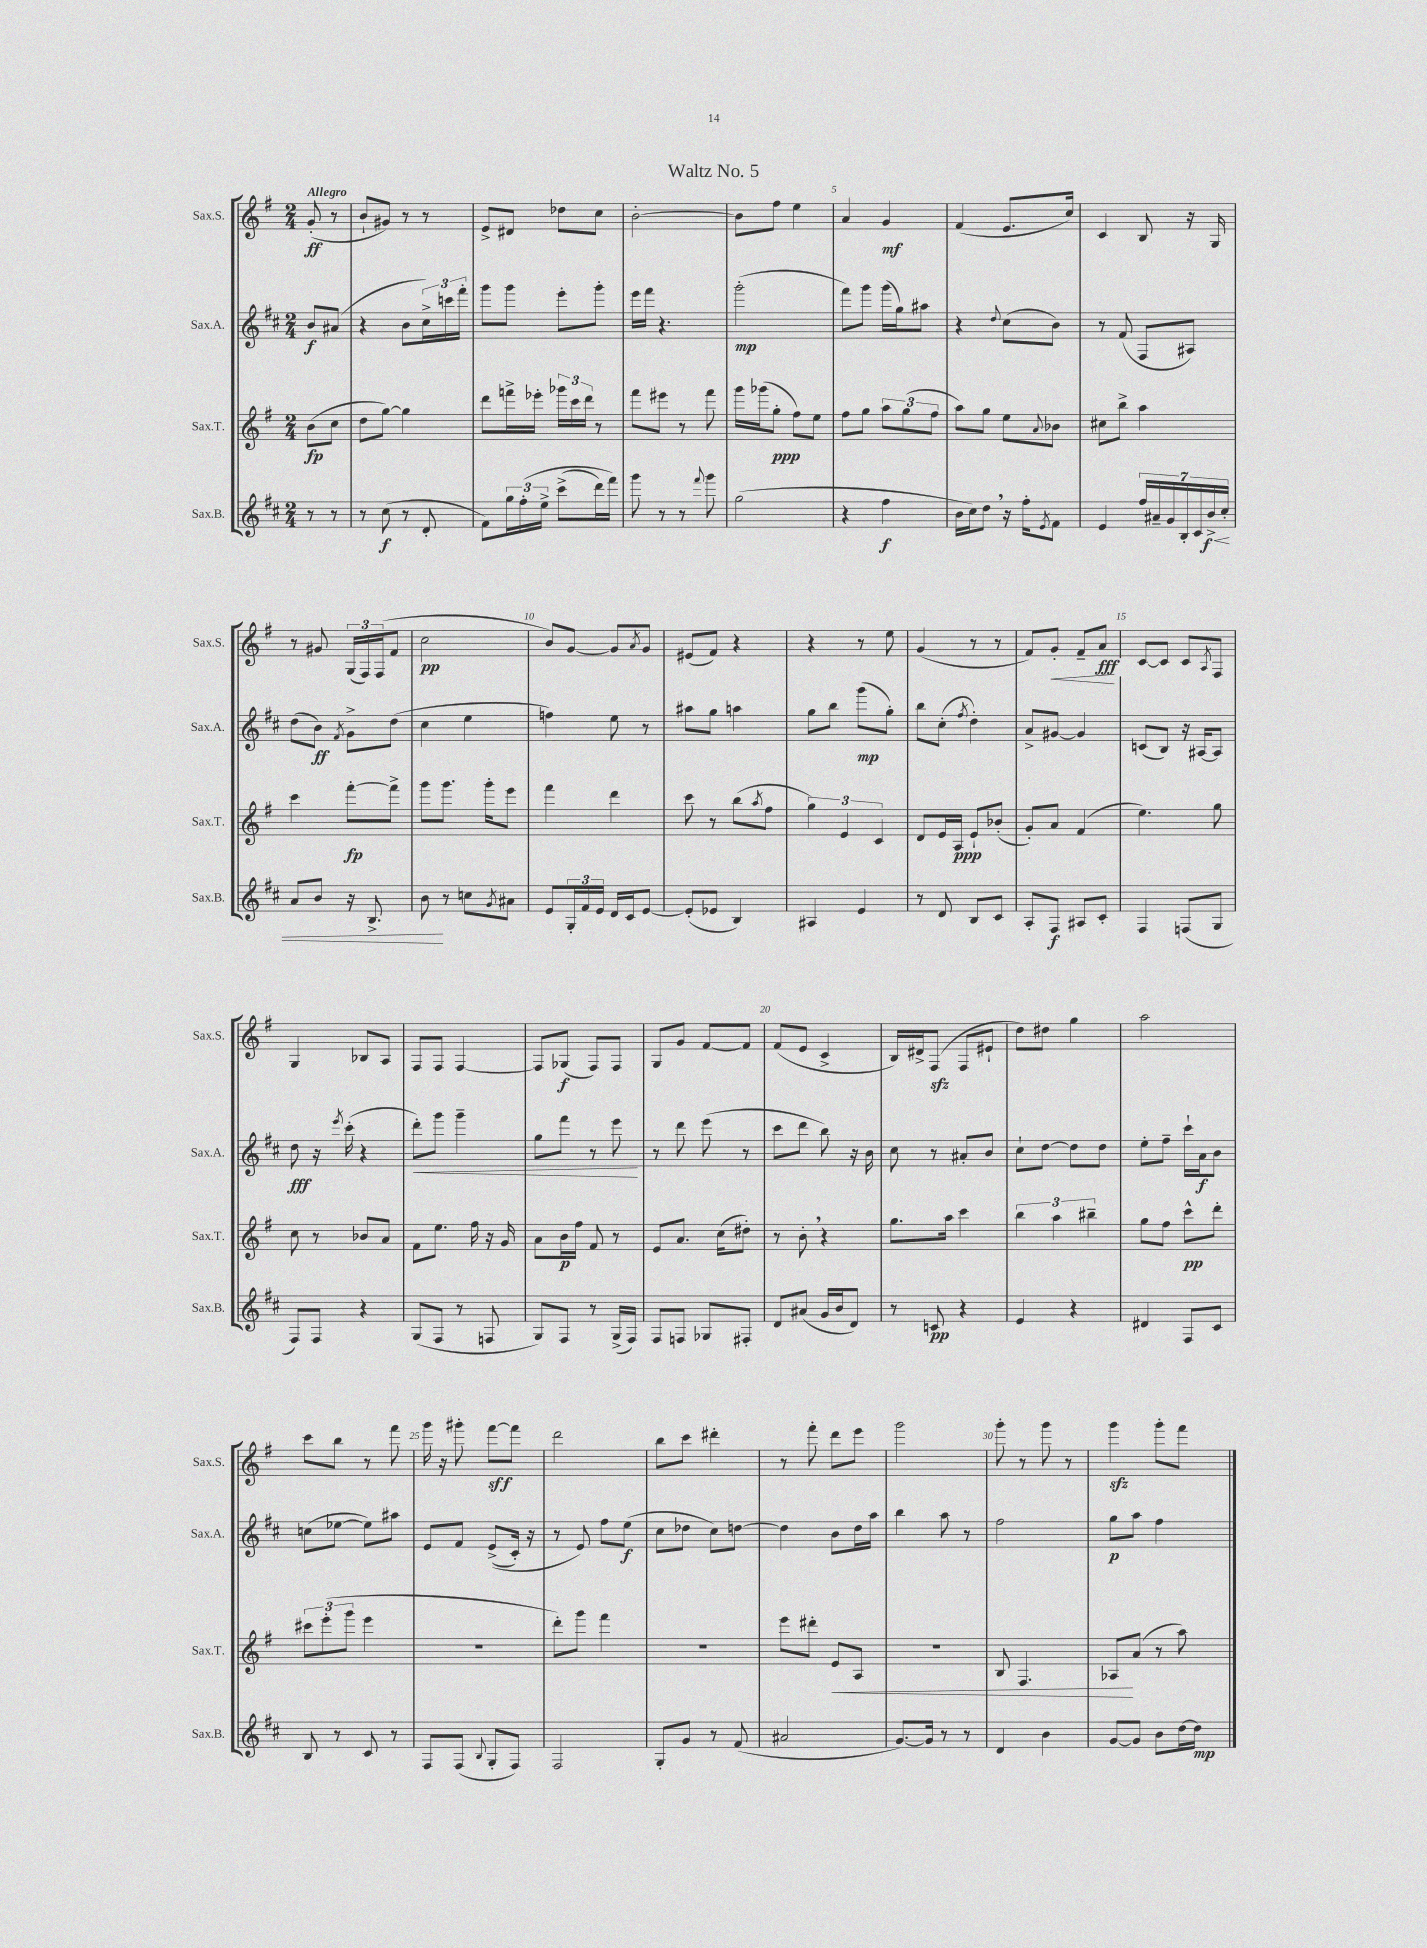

**kern	**dynam	**kern	**dynam	**kern	**dynam	**kern	**dynam
*part4	*part4	*part3	*part3	*part2	*part2	*part1	*part1
*staff4	*staff4	*staff3	*staff3	*staff2	*staff2	*staff1	*staff1
*I"Sax.B.	*	*I"Sax.T.	*	*I"Sax.A.	*	*I"Sax.S.	*
*I'Sax.B.	*	*I'Sax.T.	*	*I'Sax.A.	*	*I'Sax.S.	*
*clefG2	*	*clefG2	*	*clefG2	*	*clefG2	*
*k[f#c#]	*	*k[f#]	*	*k[f#c#]	*	*k[f#]	*
*M2/4	*	*M2/4	*	*M2/4	*	*M2/4	*
=	=	=	=	=	=	=	=
!	!	!	!	!	!	!LO:TX:a:B:t=Allegro	!
8r	.	(8b\L	fp	8b/L	f	(8g'/	ff
8r	.	8cc\J	.	(8a#X/J	.	8r	.
=1	=1	=1	=1	=1	=1	=1	=1
8r	.	8dd\L	.	4r	.	8b`/L	.
(8cc#\	f	[8gg\J)	.	.	.	8g#X/J)	.
8r	.	4gg\]	.	8b\L	.	8r	.
8d'/	.	.	.	24cc#^\L)	.	8r	.
.	.	.	.	24cccn\	.	.	.
.	.	.	.	24fff#'\JJ	.	.	.
=2	=2	=2	=2	=2	=2	=2	=2
8f#\L)	.	8ddd\L	.	8ggg\L	.	8e^/L	.
24gg\L	.	16fffn^\L	.	8ggg\J	.	8d#X/J	.
(24ff#'\	.	.	.	.	.	.	.
.	.	16eee-X'\JJ	.	.	.	.	.
24ee^\JJ	.	.	.	.	.	.	.
(8ccc#^\L	.	24ggg-X\LL	.	8eee'\L	.	8dd-X\L	.
.	.	24ccc\	.	.	.	.	.
.	.	24ddd\JJ	.	.	.	.	.
16ddd\L)	.	8r	.	8ggg'\J	.	8cc\J	.
16fff#\JJ)	.	.	.	.	.	.	.
=3	=3	=3	=3	=3	=3	=3	=3
8ggg\	.	8fff#\L	.	16eee\LL	.	[2b'\	.
.	.	.	.	16fff#\JJ	.	.	.
8r	.	8eee#X\J	.	4.r	.	.	.
8r	.	8r	.	.	.	.	.
8qqfff#/	.	.	.	.	.	.	.
8ggg\	.	8fff#\	.	.	.	.	.
=4	=4	=4	=4	=4	=4	=4	=4
(2gg\	.	16ggg\LL	.	(2ggg'\	mp	8b\L]	.
.	.	(16ggg-X\J	.	.	.	.	.
.	.	8gg'\J	ppp	.	.	8ff#\J	.
.	.	8ff#\L)	.	.	.	4ee\	.
.	.	8ee\J	.	.	.	.	.
=5	=5	=5	=5	=5	=5	=5	=5
4r	.	8ff#\L	.	8fff#\L)	.	4a/	.
.	.	8gg\J	.	8ggg\J	.	.	.
4ff#\	f	12aa\L	.	(16ggg\LL	.	4g/	mf
.	.	.	.	16gg\J)	.	.	.
.	.	(12gg\	.	.	.	.	.
.	.	.	.	8aa#X\J	.	.	.
.	.	12ff#\J	.	.	.	.	.
=6	=6	=6	=6	=6	=6	=6	=6
16b\LL	.	8aa\L)	.	4r	.	(4f#/	.
16cc#\J)	.	.	.	.	.	.	.
8dd,\J	.	8gg\J	.	.	.	.	.
.	.	.	.	8qqdd/	.	.	.
16r	.	8ee\L	.	(8cc#\L	.	8.e/L	.
16ff#'\KL	.	.	.	.	.	.	.
8qe/	.	8qqa/	.	.	.	.	.
8f#\J	.	8b-X\J	.	8b\J)	.	.	.
.	.	.	.	.	.	16cc/Jk)	.
=7	=7	=7	=7	=7	=7	=7	=7
4e/	.	8cc#X\L	.	8r	.	4c/	.
.	.	8bb^\J	.	(8f#/	.	.	.
28ff#/LL	.	4aa\	.	8F#/L	.	8B/	.
28a#X~/	.	.	.	.	.	.	.
28g/	.	.	.	.	.	.	.
28B'/	.	.	.	.	.	.	.
.	.	.	.	8A#X/J)	.	16r	.
28c#/	.	.	.	.	.	.	.
!	!LO:HP:b	!	!	!	!	!	!
28b^/	< f	.	.	.	.	.	.
.	.	.	.	.	.	16G/	.
28cc#'/JJ	.	.	.	.	.	.	.
!!LO:LB:g=z
=8	=8	=8	=8	=8	=8	=8	=8
8a/L	.	4ccc\	.	(8dd\L	.	8r	.
8b/J	.	.	.	8b\J)	ff	8g#X/	.
.	.	.	.	8qf#/	.	.	.
16r	.	[8fff#'\L	fp	8g^\L	.	(24G/LL	.
.	.	.	.	.	.	24F#/)	.
8.B^/	.	.	.	.	.	.	.
.	.	.	.	.	.	(24F#/J	.
.	.	8fff#^\J]	.	(8dd\J	.	8f#/J	.
=9	=9	=9	=9	=9	=9	=9	=9
8b\	.	8ggg\L	.	4cc#\	.	2cc\	pp
8r	[	8.ggg\J	.	.	.	.	.
8ccn\L	.	.	.	4ee\	.	.	.
.	.	16ggg'\KL	.	.	.	.	.
8qg/	.	.	.	.	.	.	.
8a#X\J	.	8eee\J	.	.	.	.	.
=10	=10	=10	=10	=10	=10	=10	=10
8e/L	.	4fff#\	.	4ffn\)	.	8b/L)	.
24G'/L	.	.	.	.	.	[8g/J	.
24f#/	.	.	.	.	.	.	.
24e/JJ	.	.	.	.	.	.	.
16d/LL	.	4ddd\	.	8ee\	.	8g/L]	.
16c#/J	.	.	.	.	.	.	.
.	.	.	.	.	.	8qa/	.
[8e/J	.	.	.	8r	.	8g/J	.
=11	=11	=11	=11	=11	=11	=11	=11
(8e'/L]	.	8ccc\	.	8aa#X\L	.	(8e#X/L	.
8e-X/J	.	8r	.	8gg\J	.	8f#/J)	.
4B/)	.	(8bb\L	.	4aan\	.	4r	.
.	.	8qaa/	.	.	.	.	.
.	.	8ff#\J	.	.	.	.	.
=12	=12	=12	=12	=12	=12	=12	=12
4A#X/	.	6gg\)	.	8gg\L	.	4r	.
.	.	.	.	8bb\J	.	.	.
.	.	6e/	.	.	.	.	.
4e/	.	.	.	(8ggg\L	mp	8r	.
.	.	6c/	.	.	.	.	.
.	.	.	.	8gg'\J)	.	8ee\	.
=13	=13	=13	=13	=13	=13	=13	=13
8r	.	8d/L	.	8bb\L	.	(4g/	.
8d/	.	16e/L	.	(8cc#'\J	.	.	.
.	.	16A/JJ	ppp	.	.	.	.
.	.	.	.	8qff#/	.	.	.
8B/L	.	8e`/L	.	4dd'\)	.	8r	.
8c#/J	.	(8b-X'/J	.	.	.	8r	.
=14	=14	=14	=14	=14	=14	=14	=14
8A'/L	.	8g'/L)	.	8a^/L	.	8f#/L)	.
!	!	!	!	!	!	!	!LO:HP:b
8F#/J	f	8a/J	.	[8g#X/J	.	8g'/J	<
8A#X/L	.	(4f#/	.	4g#/]	.	8f#~/L	.
8c#'/J	.	.	.	.	.	8a/J	fff
.	.	.	.	.	.	.	[
=15	=15	=15	=15	=15	=15	=15	=15
4F#/	.	4.ee\)	.	(8cn/L	.	[8c/L	.
.	.	.	.	8B/J)	.	8c/J]	.
(8Fn/L	.	.	.	16r	.	8c/L	.
.	.	.	.	[16A#X/KL	.	.	.
.	.	.	.	.	.	8qA/	.
8G/J	.	8gg\	.	8A#/J]	.	8F#/J	.
!!LO:LB:g=z
=16	=16	=16	=16	=16	=16	=16	=16
8F#/L)	.	8cc\	.	8dd\	fff	4G/	.
8F#/J	.	8r	.	16r	.	.	.
.	.	.	.	8qeee/	.	.	.
.	.	.	.	(16ccc#'\	.	.	.
4r	.	8b-X/L	.	4r	.	8B-X/L	.
.	.	8a/J	.	.	.	8A/J	.
=17	=17	=17	=17	=17	=17	=17	=17
!	!	!	!	!	!LO:HP:b	!	!
(8G/L	.	8f#\L	.	8ddd'\L)	<	8F#/L	.
8F#/J	.	8.ee\J	.	8ggg\J	.	8F#/J	.
8r	.	.	.	4ggg~\	.	[4F#/	.
.	.	16ff#\	.	.	.	.	.
8Fn/	.	16r	.	.	.	.	.
.	.	16g/	.	.	.	.	.
=18	=18	=18	=18	=18	=18	=18	=18
8G/L)	.	8a\L	.	8gg\L	.	8F#/L]	.
8F#/J	.	16b\L	p	8fff#\J	.	(8G-X/J	f
.	.	16ff#\JJ	.	.	.	.	.
8r	.	8f#/	.	8r	.	8F#/L)	.
(16G^/LL	.	8r	.	8eee\	.	8F#/J	.
16F#/JJ)	.	.	.	.	.	.	.
.	.	.	.	.	[	.	.
=19	=19	=19	=19	=19	=19	=19	=19
8F#/L	.	8e/L	.	8r	.	8G/L	.
8Fn/J	.	8.a/J	.	8ddd\	.	8g/J	.
8G-X/L	.	.	.	(8eee\	.	[8f#/L	.
.	.	(16cc\KL	.	.	.	.	.
8F#X'/J	.	8dd#X'\J)	.	8r	.	8f#/J]	.
=20	=20	=20	=20	=20	=20	=20	=20
8d/L	.	8r	.	8ccc#\L	.	(8f#/L	.
(8a#X/J	.	8b',\	.	8ddd\J	.	8e/J	.
16g/LL	.	4r	.	8bb\)	.	4c^/	.
16b/J	.	.	.	.	.	.	.
8d/J)	.	.	.	16r	.	.	.
.	.	.	.	16b\	.	.	.
=21	=21	=21	=21	=21	=21	=21	=21
8r	.	8.gg\L	.	8cc#\	.	16B/LL)	.
.	.	.	.	.	.	16d#X^/J	.
8cn/	pp	.	.	8r	.	(8F#zz/J	.
.	.	16aa\Jk	.	.	.	.	.
4r	.	4ccc\	.	8a#X'/L	.	8F#/L	.
.	.	.	.	8b/J	.	8e#X`/J	.
=22	=22	=22	=22	=22	=22	=22	=22
4e/	.	6bb\	.	8cc#`\L	.	8dd\L)	.
.	.	.	.	[8dd\J	.	8dd#X\J	.
.	.	6aa\	.	.	.	.	.
4r	.	.	.	8dd\L]	.	4gg\	.
.	.	6bb#X~\	.	.	.	.	.
.	.	.	.	8dd\J	.	.	.
=23	=23	=23	=23	=23	=23	=23	=23
4d#X/	.	8gg\L	.	8ee'\L	.	2aa\	.
.	.	8ff#\J	.	8ff#~\J	.	.	.
8F#/L	.	8ccc^^\L	pp	16ccc#`\LL	.	.	.
.	.	.	.	16a\J	f	.	.
8c#/J	.	8ddd'\J	.	8b\J	.	.	.
!!LO:LB:g=z
=24	=24	=24	=24	=24	=24	=24	=24
8B/	.	12ccc#X\L	.	(8ccn\L	.	8ccc\L	.
.	.	(12eee'\	.	.	.	.	.
8r	.	.	.	[8ee-X\J	.	8bb\J	.
.	.	12ggg\J	.	.	.	.	.
8c#/	.	4eee\	.	8ee-\L])	.	8r	.
8r	.	.	.	8aa#X\J	.	8fff#\	.
=25	=25	=25	=25	=25	=25	=25	=25
8F#/L	.	2r	.	8e/L	.	16ggg\	.
.	.	.	.	.	.	16r	.
(8F#/J	.	.	.	8f#/J	.	8ggg#X'\	.
8qqB/	.	.	.	.	.	.	.
8G'/L	.	.	.	((8e^/L	.	[8fff#\L	sff
8F#/J)	.	.	.	16c#'/Jk)	.	8fff#\J]	.
.	.	.	.	16r	.	.	.
=26	=26	=26	=26	=26	=26	=26	=26
2F#/	.	8ddd'\L)	.	8r	.	2ddd\	.
.	.	8ggg\J	.	8e/)	.	.	.
.	.	4fff#\	.	8ff#\L	.	.	.
.	.	.	.	(8ee\J	f	.	.
=27	=27	=27	=27	=27	=27	=27	=27
8G'/L	.	2r	.	8cc#\L	.	8bb\L	.
8g/J	.	.	.	8dd-X\J	.	8ccc\J	.
8r	.	.	.	8cc#\L)	.	4ddd#X'\	.
(8f#/	.	.	.	[8ddn\J	.	.	.
=28	=28	=28	=28	=28	=28	=28	=28
2a#X/	.	8eee\L	.	4dd\]	.	8r	.
.	.	8ddd#X'\J	.	.	.	8fff#'\	.
!	!	!	!LO:HP:b	!	!	!	!
.	.	8e/L	<	8b\L	.	8ddd\L	.
.	.	8A/J	.	16dd\L	.	8eee\J	.
.	.	.	.	16aa\JJ	.	.	.
=29	=29	=29	=29	=29	=29	=29	=29
[8.g/L)	.	2r	.	4bb\	.	2ggg\	.
16g/Jk]	.	.	.	.	.	.	.
8r	.	.	.	8aa\	.	.	.
8r	.	.	.	8r	.	.	.
=30	=30	=30	=30	=30	=30	=30	=30
4d/	.	8B/	.	2ff#\	.	8ggg'\	.
.	.	4.F#/	.	.	.	8r	.
4b\	.	.	.	.	.	8ggg\	.
.	.	.	.	.	.	8r	.
=31	=31	=31	=31	=31	=31	=31	=31
[8g/L	.	8A-X/L	.	8gg\L	p	4gggzz\	.
8g/J]	.	(8a/J	[	8aa\J	.	.	.
8b\L	.	8r	.	4ff#\	.	8ggg'\L	.
[16dd\L	.	8aa\)	.	.	.	8fff#\J	.
16dd\JJ]	mp	.	.	.	.	.	.
==	==	==	==	==	==	==	==
*-	*-	*-	*-	*-	*-	*-	*-
